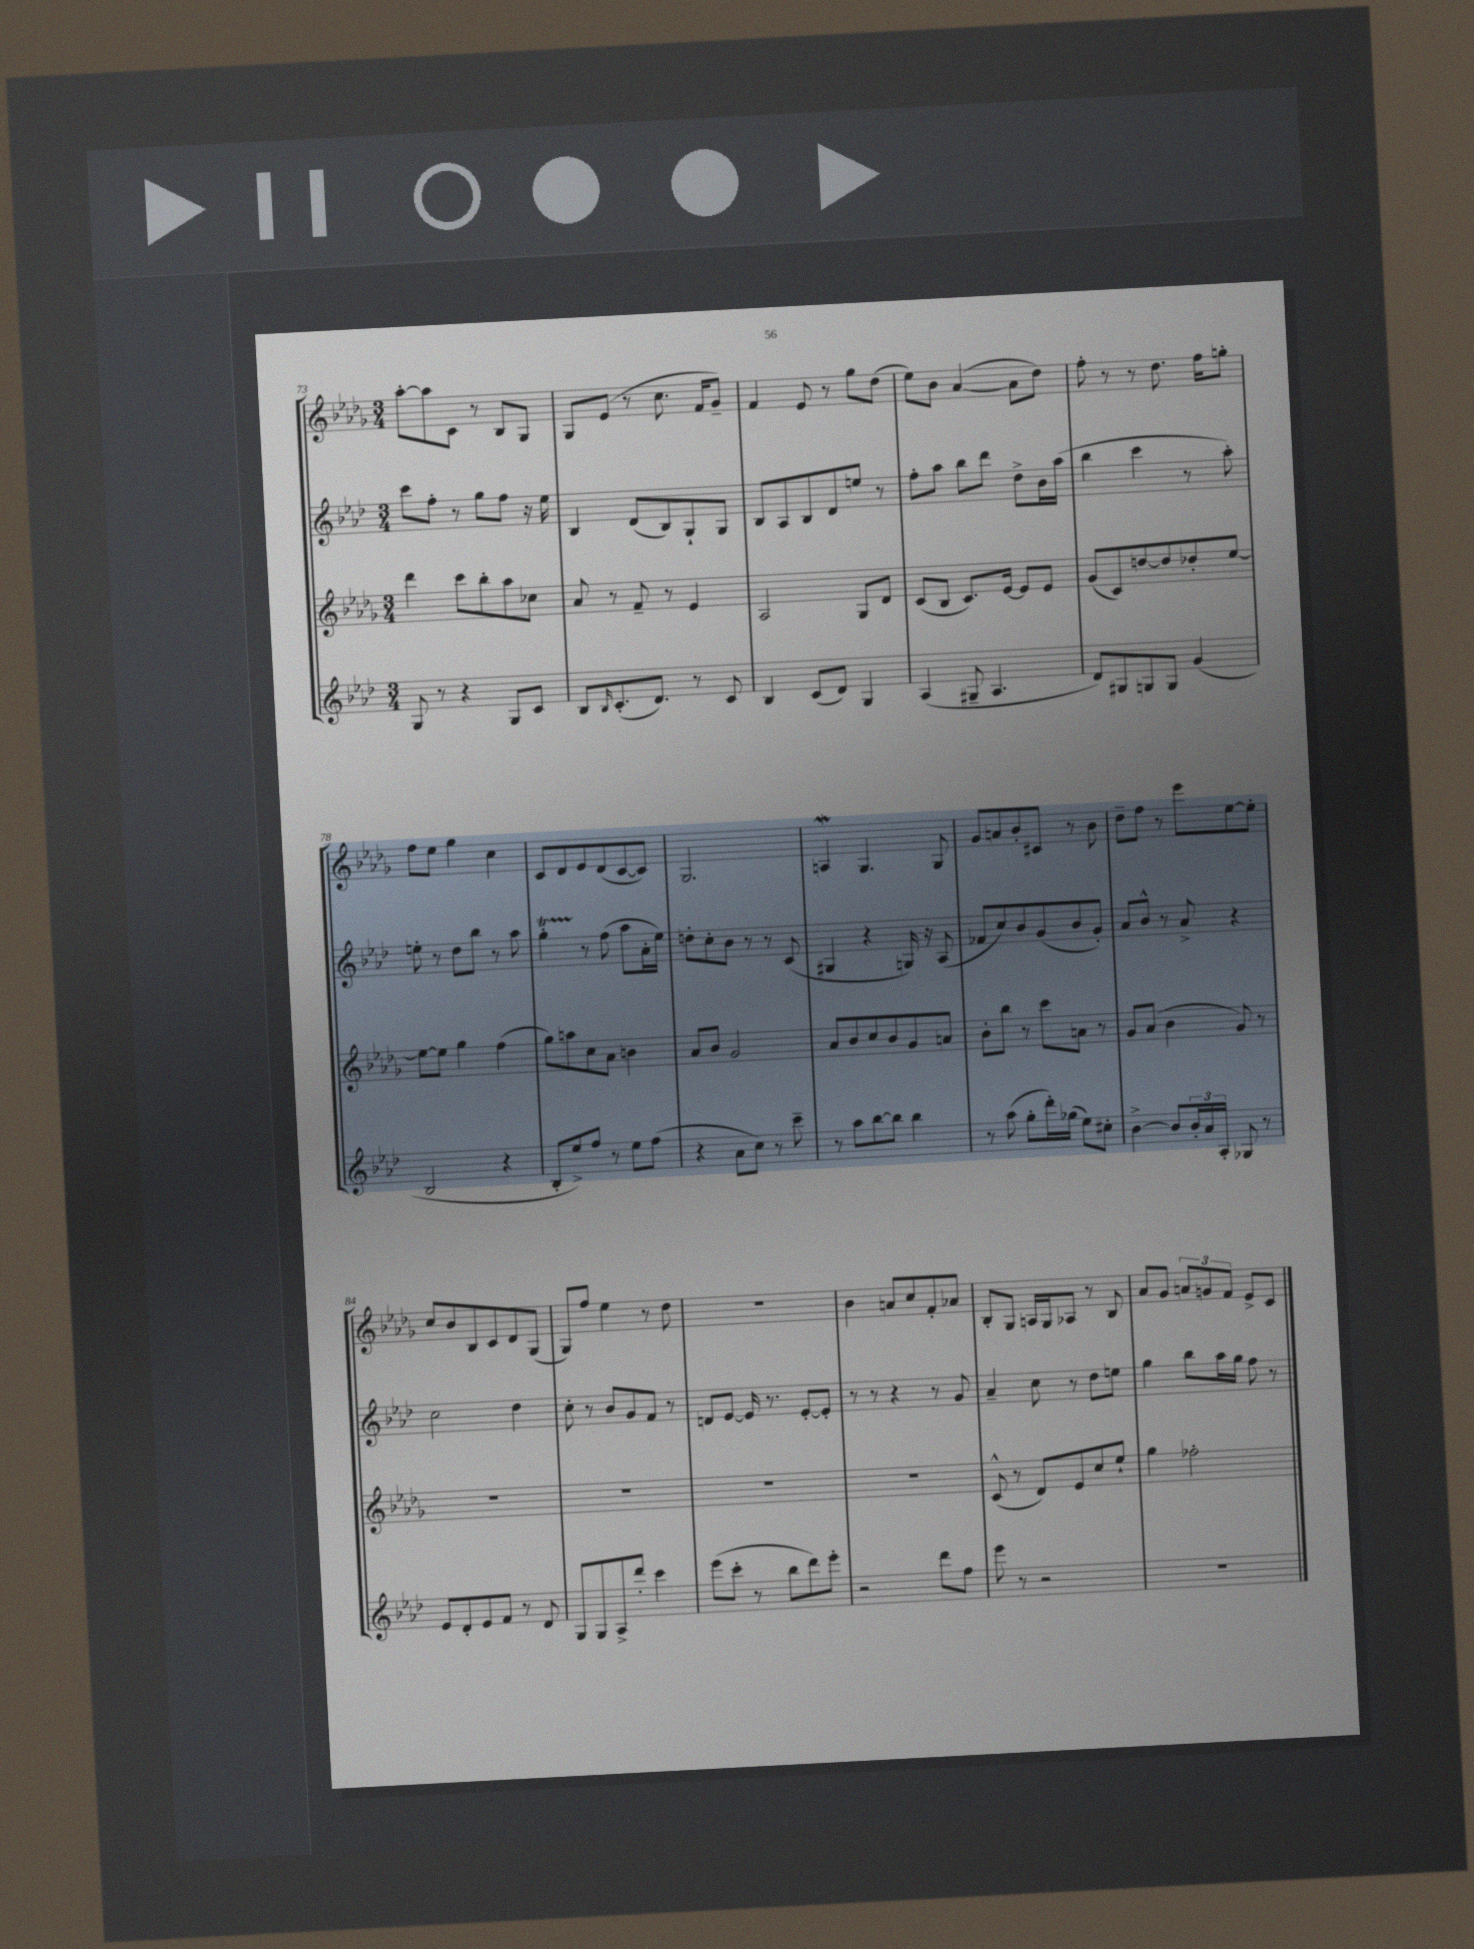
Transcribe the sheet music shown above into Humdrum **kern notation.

**kern	**kern	**kern	**kern
*staff4	*staff3	*staff2	*staff1
*clefG2	*clefG2	*clefG2	*clefG2
*k[b-e-a-d-]	*k[b-e-a-d-g-]	*k[b-e-a-d-]	*k[b-e-a-d-g-]
*M3/4	*M3/4	*M3/4	*M3/4
8G/	4ddd-\	8ccc\L	[8aa-'\L
8r	.	8ff'\J	8aa-\]
4r	8ccc\L	8r	8c\J
.	8bb-'\	8gg\L	8r
8G/L	8aa-\	8ff\J	8B-/L
8c/J	8cc-\J	16r	8G-/J
.	.	16ee-\	.
=	=	=	=
8B-/L	8a-/	4B-/	8G-/L
16qqB-/	.	.	.
(8.c'/	8r	.	(8e-/J
.	8f~/	(8d-/L	8r
8.d-/J)	.	.	.
.	8r	8B-/)	8.cc\
8r	4e-/	8G`/	.
.	.	.	16f/LK
8c/	.	8G/J	8g-~/J)
=	=	=	=
4B-/	2A-/	8B-/L	4f/
.	.	8A-/	.
(8c/L	.	8B-/	8e-/
8d-/J)	.	8d-/	8r
4G/	8G-/L	8ee/J	8gg-\L
.	8d-/J	8r	(8dd-\J
=	=	=	=
(4A-/	(8c/L	8ff'\L	8ee-\L)
.	8B-/J	8aa-\J	8b-\J
8G#~/	8.c/L)	8bb-\L	([4a-/
4.A-/	.	8ddd-\J	.
.	[16e-/Jk	.	.
.	8e-/]L	8dd-^\L	8a-\]L
.	8e-/J	16b-\L	8dd-\J)
.	.	(16aa-\JJ	.
=	=	=	=
8d-/L)	(8g-/L	4bb-\	8ff'\
8G#/	8c/)	.	8r
8G/	[8dd/	4ccc\	8r
8G/J	8dd/]	.	8.dd-\
(4g/	8dd-'/	8r	.
.	.	.	16ff\LK
.	[8ee-/J	8aa-'\)	8gg'\J
=	=	=	=
2B-/	8ee-\_L	8ee'\	8ff\L
.	8ee-\]J	8r	8ee-\J
.	4gg-\	8dd-\L	4gg-\
.	.	8bb-\J	.
4r	(4ff\	8r	4cc\
.	.	8aa-\	.
=	=	=	=
8B-'/L	8gg-\L)	4gg'\	8c/L
8ee-^/)	8aa\	.	8d-/
8ff/J	8cc\	8r	8e-/
8r	8a-\J	(8ff\	(8d-/
8ee-\L	4b\	8aa-\L	[8c/
(8ff\J	.	16a-'\L	8c/]J)
.	.	16ee-\JJ)	.
=	=	=	=
4r	8a-/L	8dd'\L	2.G-/
.	8b-/J	8cc'\	.
8a-\L	2g-/	8b-\J	.
8cc\J)	.	8r	.
8r	.	8r	.
8ccc~\	.	(8c/	.
=	=	=	=
8r	8a-/L	4G#/	4A/
8aa-\L	8b-/	.	.
[8bb-\	8cc/	4r	4.G-/
8bb-\]J	8b-/	.	.
4bb-\	8g-/	16G/)	.
.	.	16r	.
.	8a/J	(8A-/	8G-/
=	=	=	=
8r	8b-'\L	8f-/L	8g-/L
(8aa-\	8bb-\J	8cc/)	8a/
8gg'\L	8r	8b-/	8b-'/
16ddd-'\L)	8ccc\L	(8g/	8c#/J
(16gg-\JJ	.	.	.
8ee-\L)	8a\J	8b-/	8r
8cc#'\J	8r	8g'/J)	8b-\
=	=	=	=
[4b-^\	8g-/L	8a-/L	8dd-~\L
.	(8a-/J	8b-^^/J	8ff\J
8b-/]L	4b-\	8r	8r
24b-'/L	.	8a-^/	8eee-\L
24a-/	.	.	.
24A-'/JJ	.	.	.
8G-/	8g-/)	4r	[8ee-\
8r	8r	.	8ee-'\]J
=	=	=	=
8e-/L	2.r	2cc\	8cc/L
8d-'/	.	.	8b-/
8e-/	.	.	8B-/
8f/J	.	.	8c/
8r	.	4dd-\	8d-/
8d-/	.	.	(8G-/J
=	=	=	=
8G/L	2.r	8cc'\	8G-/L)
8G/	.	8r	8ff/J
8A-^/	.	8b-/L	4ee-\
8ddd-'/J	.	8g/	.
4ccc\	.	8f/J	8r
.	.	8r	8dd-\
=	=	=	=
(8eee-\L	2.r	8d/L	2.r
8ccc'\J	.	[8e-/J	.
8r	.	16e-/]	.
.	.	8.r	.
8bb-\L	.	.	.
8ddd-\)	.	[8e-'/L	.
8eee-'\J	.	8e-'/]J	.
=	=	=	=
2r	2.r	8r	4b-\
.	.	8r	.
.	.	4r	8a/L
.	.	.	8cc/
8ddd-\L	.	8r	8f'/
8ff\J	.	8g/	8a-/J
=	=	=	=
8eee-\	(8c^^/	4a-~/	8B-'/L
8r	8r	.	8G-/J
2r	8d-/L)	8cc\	16A/LL
.	.	.	16G-/J
.	8e-/	8r	8A-/J
.	8cc/	8dd-\L	8r
.	8ee-`/J	8ee\J	8B-/
=	=	=	=
2.r	4gg-\	4gg\	8a-/L
.	.	.	8g-/J
.	2ff-'\	8bb-\L	12a/L
.	.	.	12g/
.	.	16aa-\L	.
.	.	.	12f/J
.	.	16gg\JJ	.
.	.	8ff\	8e-^/L
.	.	8r	8c/J
==	==	==	==
*-	*-	*-	*-
